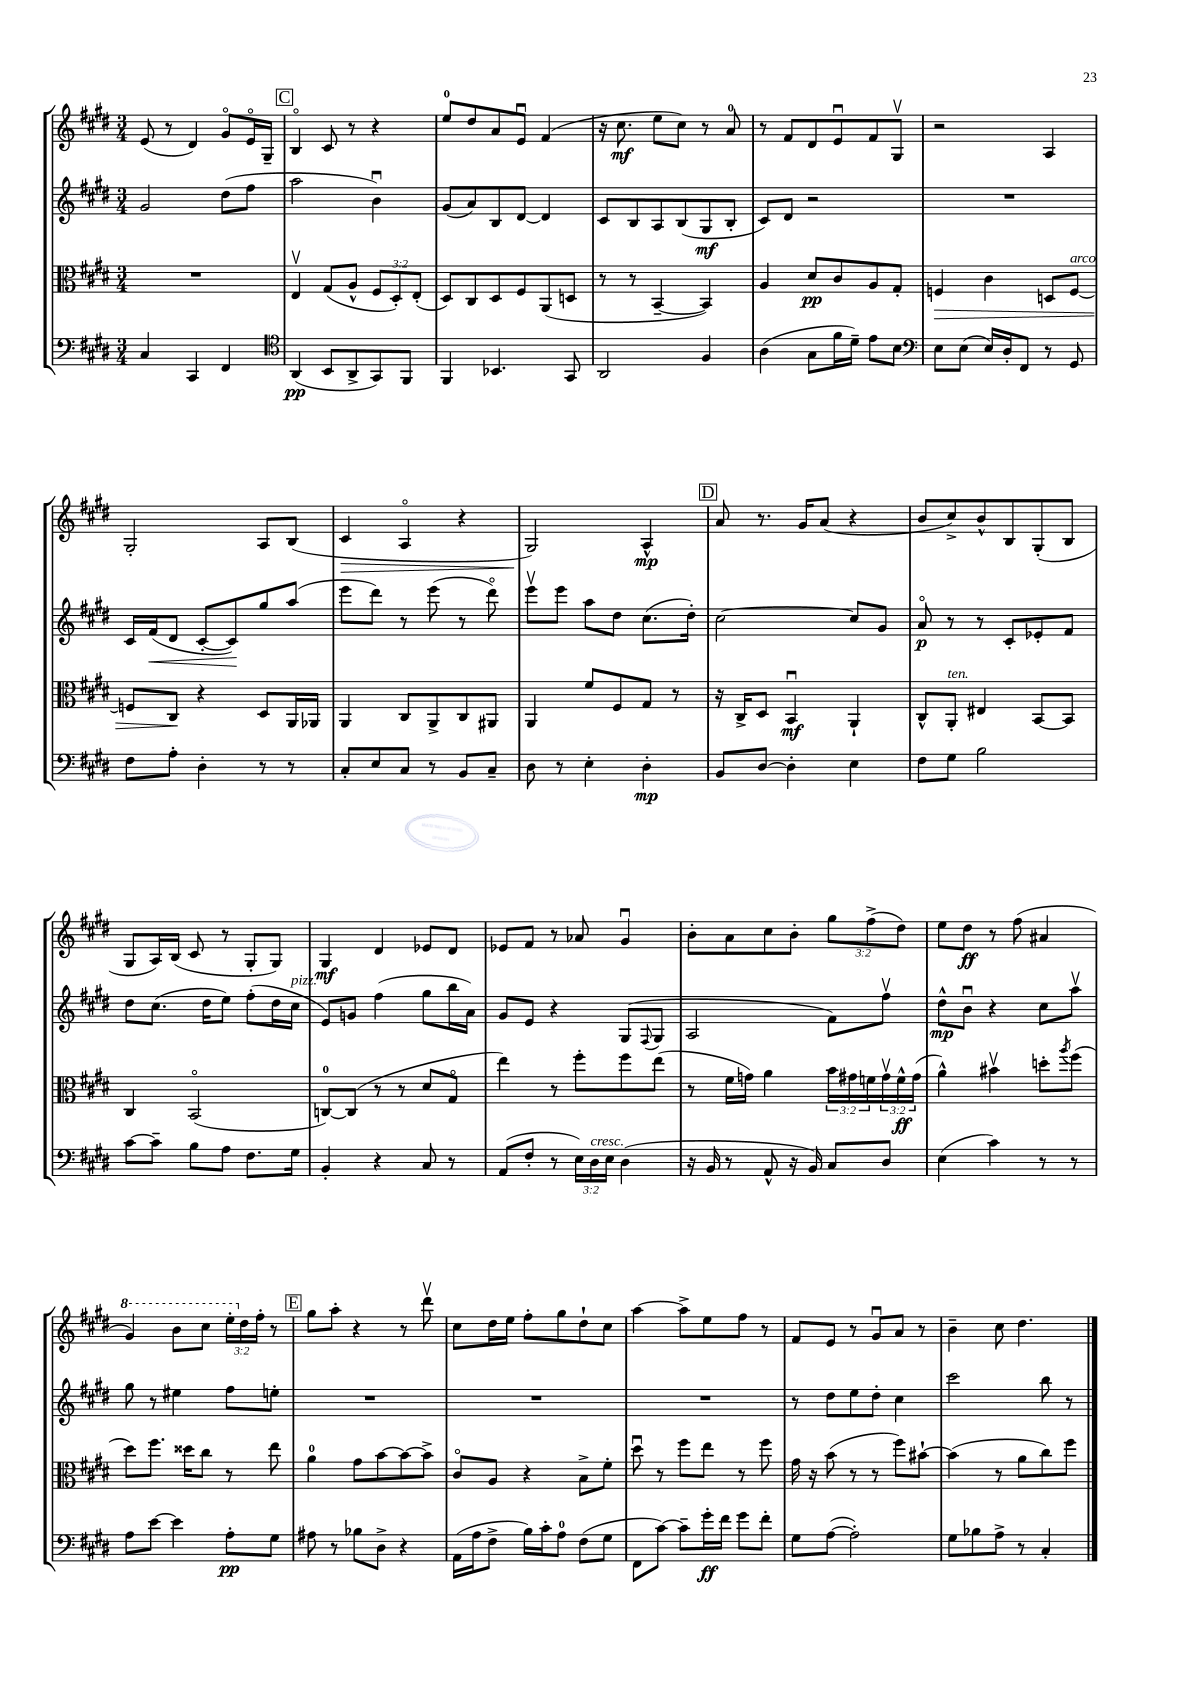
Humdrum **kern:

**kern	**kern	**kern	**kern
*staff4	*staff3	*staff2	*staff1
*clefF4	*clefC3	*clefG2	*clefG2
*k[f#c#g#d#]	*k[f#c#g#d#]	*k[f#c#g#d#]	*k[f#c#g#d#]
*M3/4	*M3/4	*M3/4	*M3/4
4C#	2.r	2g#	(8e
.	.	.	8r
4CC#	.	.	4d#)
4FF#	.	(8dd#	8g#o
.	.	8ff#	16eo
.	.	.	16G#~
=	=	=	=
*clefC4	*	*	*
(4AA	4Ev	2aa	4Bo
8BB	(8G#	.	8c#
8AA^	8A^^	.	8r
8GG#)	12F#	4bu)	4r
.	12D#')	.	.
8FF#	.	.	.
.	(12E'	.	.
=	=	=	=
4FF#	8D#)	(8g#	8ee
.	8C#	8a)	8dd#
4.BB-	8D#	8B	8a
.	8F#	[8d#	8eu
.	(8AA	4d#]	(4f#
8GG#	8D	.	.
=	=	=	=
2AA	8r	8c#	16r
.	.	.	8.cc#
.	8r	8B	.
.	[4BB~	8A	8ee
.	.	(8B	8cc#)
4F#	4BB])	8G#	8r
.	.	8B'	8a
=	=	=	=
(4A	4A	8c#)	8r
.	.	8d#	8f#
8G#	8d#	2r	8d#
16f#	8c#	.	8eu
16d#~)	.	.	.
8e	8A	.	8f#
8B	8G#'	.	8G#v
=	=	=	=
*clefF4	*	*	*
8E	4F	2.r	2r
(8E	.	.	.
16E)	4c#	.	.
16D#'	.	.	.
8FF#	.	.	.
8r	8D	.	4A
8GG#	[8F	.	.
=	=	=	=
8F#	8F]	16c#	2G#'
.	.	(16f#	.
8A'	8C#	8d#	.
4D#'	4r	[8c#'	.
.	.	8c#])	.
8r	8D#	8gg#	8A
8r	16AA	(8aa	(8B
.	16AA-	.	.
=	=	=	=
8C#'	4AA	8eee	4c#
8E	.	8ddd#)	.
8C#	8C#	8r	4Ao
8r	8AA^	(8eee	.
8BB	8C#	8r	4r
8C#~	8AA#	8ddd#o)	.
=	=	=	=
8D#	4AA	8eeev	2G#)
8r	.	8eee	.
4E'	8f#	8aa	.
.	8F#	8dd#	.
4D#'	8G#	(8.cc#	4A^^
.	8r	.	.
.	.	16dd#')	.
=	=	=	=
8BB	16r	[2cc#	8a
.	16C#^	.	.
[8D#	8D#	.	8.r
4D#']	4BBu	.	.
.	.	.	16g#
.	.	.	(8a
4E	4AA`	8cc#]	4r
.	.	8g#	.
=	=	=	=
8F#	8C#^^	8ao	8b
8G#	8AA'	8r	8cc#^)
2B	4E#	8r	8b^^
.	.	8c#'	8B
.	[8BB	8e-'	(8G#'
.	8BB]	8f#	8B
=	=	=	=
[8c#	4C#	8dd#	8G#
8c#~]	.	(8.cc#	16A)
.	.	.	(16B
8B	(2BBo	.	8c#
.	.	16dd#	.
8A	.	8ee)	8r
8.F#	.	(8ff#'	8G#'
.	.	16dd#	8G#)
16G#	.	16cc#	.
=	=	=	=
4BB'	[8C)	8e)	4G#
.	(8C]	8g	.
4r	8r	(4ff#	4d#
.	8r	.	.
8C#	8d#	8gg#	8e-
8r	8G#o	16bb	8d#
.	.	16a)	.
=	=	=	=
(8AA	4ee)	8g#	8e-
8F#'	.	8e	8f#
8r	8r	4r	8r
24E)	8ff#'	.	8a-
24D#	.	.	.
24E	.	.	.
(4D#	8ff#	(8G#	4g#u
.	.	8qqF#	.
.	(8ee	8G#	.
=	=	=	=
16r	8r	2A	8b'
16BB	.	.	.
8r	16f#	.	8a
.	16g)	.	.
8AA^^	4a	.	8cc#
16r	.	.	8b'
16BB)	.	.	.
8C#	24b	8f#)	12gg#
.	24g#	.	.
.	24f	.	(12ff#^
8D#	24g#v	8ff#v	.
.	24f^^	.	12dd#)
.	(24g#	.	.
=	=	=	=
(4E	4a^^)	8dd#^^	8ee
.	.	8bu	8dd#
4c#)	4b#v	4r	8r
.	.	.	(8ff#
8r	8dd'	8cc#	4a#
.	8qaa	.	.
8r	(8ff#	8aav	.
=	=	=	=
8A	8dd#)	8gg#	4gg#)
[8e	8.ff#	8r	.
4e]	.	4ee#	8bb
.	16dd##	.	.
.	8cc#	.	8ccc#
8A'	8r	8ff#	24eee'
.	.	.	24dd#
.	.	.	24ff#'
8G#	8ee	8ee'	8r
=	=	=	=
8A#	4a	2.r	8gg#
8r	.	.	8aa'
8B-	8g#	.	4r
8D#^	[8b	.	.
4r	8b_	.	8r
.	8b^]	.	8ddd#v
=	=	=	=
(16AA	8c#o	2.r	8cc#
16A	.	.	.
8F#^	8A	.	16dd#
.	.	.	16ee
16B)	4r	.	8ff#'
16c#'	.	.	.
8A	.	.	8gg#
(8F#	8B^	.	8dd#`
8G#	8f#'	.	8cc#
=	=	=	=
8FF#	8dd#u	2.r	[4aa
[8c#)	8r	.	.
8c#~]	8ff#	.	8aa^]
16g#'	8ee	.	8ee
16f#	.	.	.
8g#	8r	.	8ff#
8f#'	8ff#	.	8r
=	=	=	=
8G#	16g#	8r	8f#
.	16r	.	.
([8A	(8b	8dd#	8e
2A'])	8r	8ee	8r
.	8r	8dd#'	8g#u
.	8ff#)	4cc#	8a
.	[8b#`	.	8r
=	=	=	=
8G#	(4b#]	2ccc#	4b~
8B-	.	.	.
8A^	8r	.	8cc#
8r	8a	.	4.dd#
4C#'	8cc#)	8bb	.
.	8ff#	8r	.
==	==	==	==
*-	*-	*-	*-
